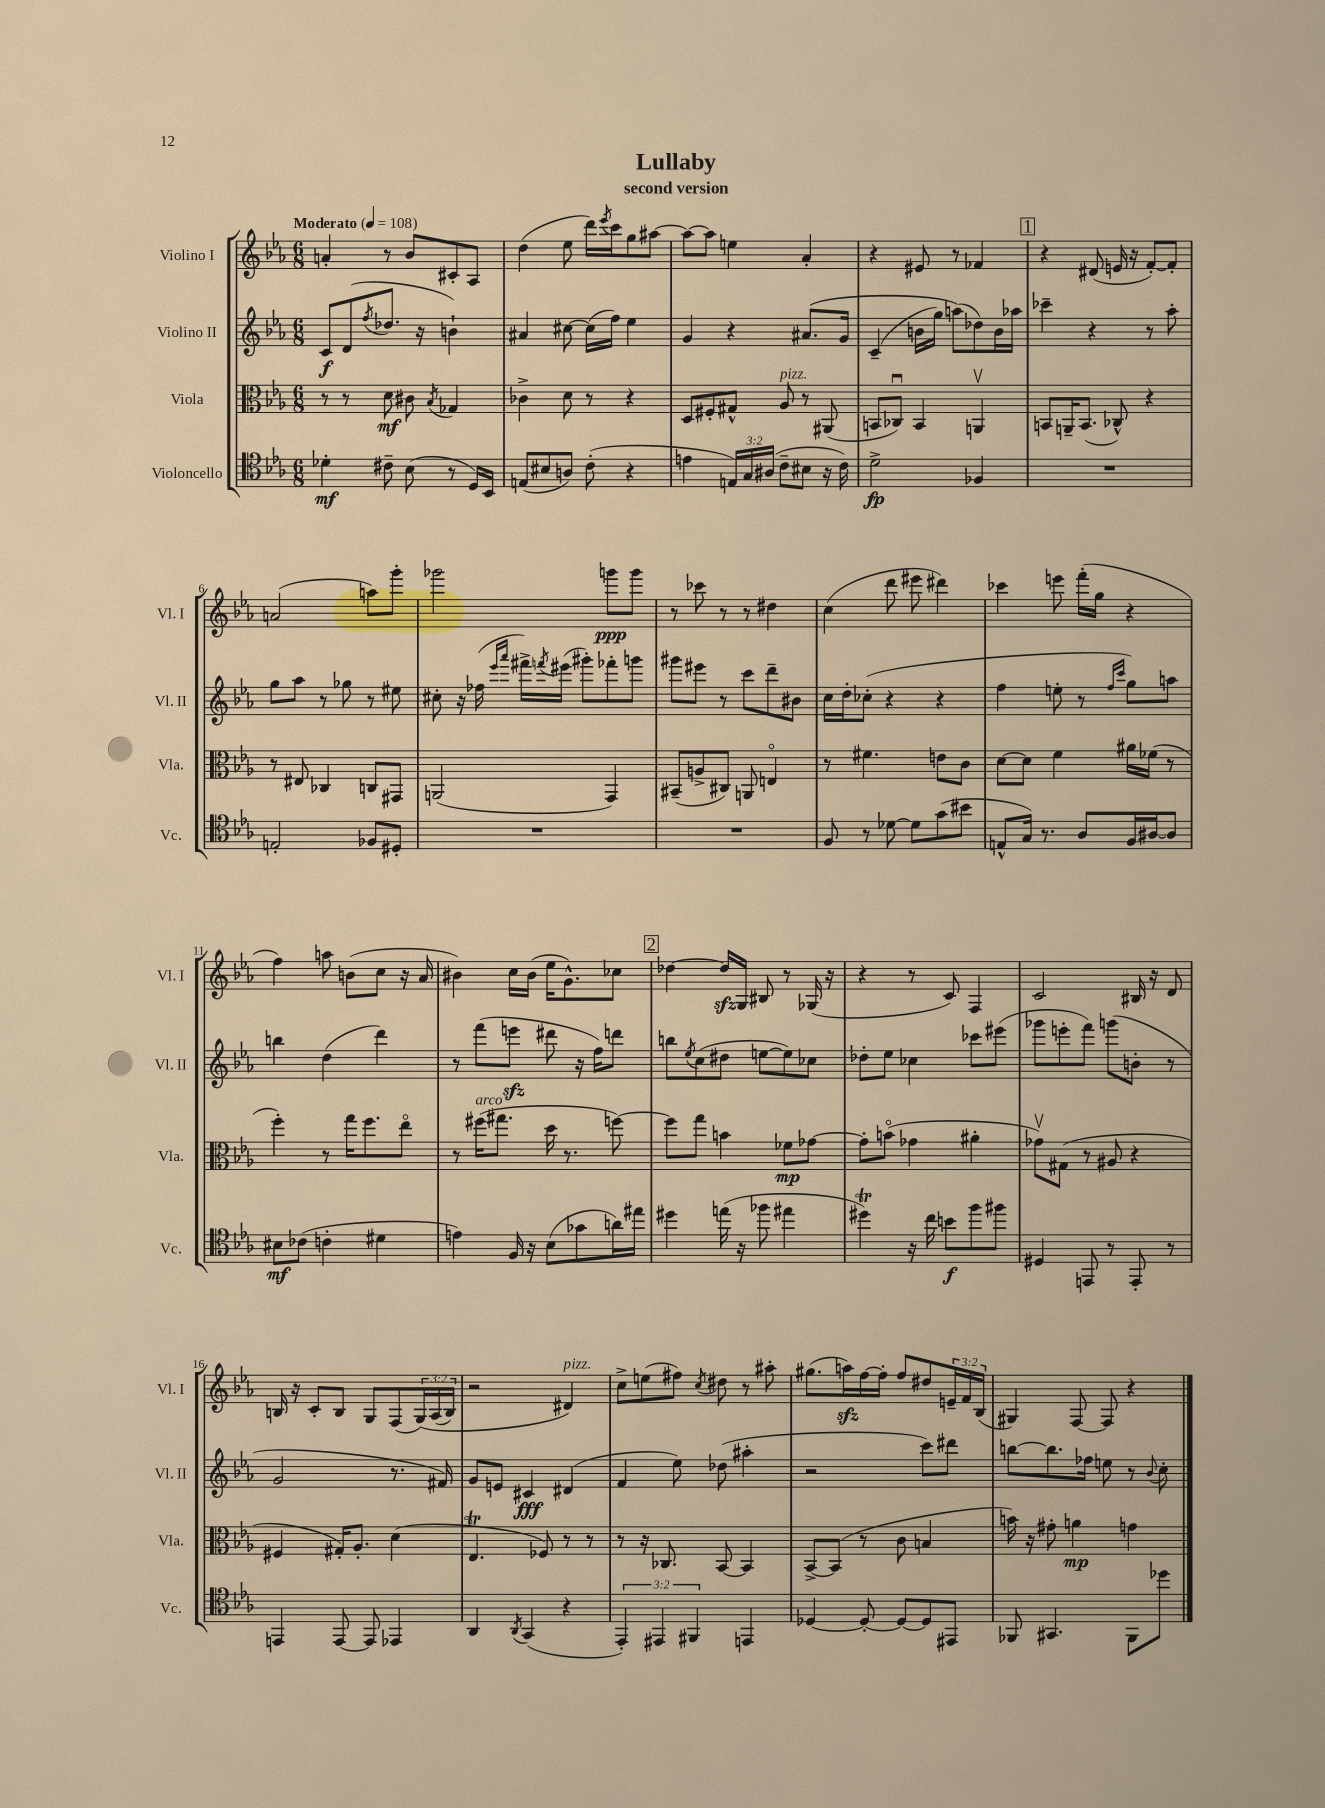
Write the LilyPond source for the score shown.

\header { title = "Lullaby" subtitle = "second version" }
<<
\new StaffGroup <<
\new Staff = "s0" \with { instrumentName = "Violino I" shortInstrumentName = "Vl. I" } {
    \clef treble \key ees \major \numericTimeSignature \time 6/8 \override Staff.TupletNumber.text = #tuplet-number::calc-fraction-text \tempo "Moderato" 4 = 108
    a'4-. r8 bes'8 cis'8-. aes8 |
    d''4( ees''8 d'''16) \acciaccatura { ees'''8 } c'''16 g''8 ais''8~ |
    ais''8~ ais''8 e''4 aes'4-. |
    r4 eis'8 r8 fes'4 |
    \mark \markup { \box "1" } r4 dis'8( e'16 r16 f'8~-.) f'8-. |
    a'2( a''8) g'''8-. |
    ges'''2 g'''8\ppp g'''8 |
    r8 ces'''8 r8 r8 dis''4 |
    c''4( d'''8 eis'''8 dis'''4) |
    ces'''4 e'''8 f'''16-.( g''16 r4 |
    f''4) a''8 b'8( c''8 r16 aes'16 |
    bis'4) c''16 bis'16( ees''16 g'8.-^) ces''8 |
    \mark \markup { \box "2" } des''4~ des''16\sfz g16 bis8 r8 ges16( r16 |
    r4 r8 c'8) f4 |
    c'2 bis16 r16 d'8 |
    b16 r16 c'8-. b8 g8 f8( \tuplet 3/2 { g16)\( aes16( b16) } |
    r2 dis'4^\markup { \italic "pizz." }\) |
    c''8-> e''8( fis''8) \acciaccatura { c''8 } dis''8 r8 ais''8-. |
    gis''8.( a''16\sfz) f''16~ f''16-. f''8 dis''8 \tuplet 3/2 { e'16-- f'16 bes16( } |
    gis4) f8~ f8 r4 \bar "|." |
}
\new Staff = "s1" \with { instrumentName = "Violino II" shortInstrumentName = "Vl. II" } {
    \clef treble \key ees \major \numericTimeSignature \time 6/8
    c'8\f d'8( \acciaccatura { f''8 } des''8. r16 b'4-!) |
    ais'4 cis''8~ cis''16( f''16) ees''4 |
    g'4 r4 ais'8.\( g'16 |
    c'4--( b'16 g''16) a''8(\) des''8) b'16 aes''16 |
    \mark \markup { \box "1" } ces'''4-- r4 r8 aes''8-. |
    g''8 aes''8 r8 ges''8 r8 eis''8 |
    cis''8-. r16 fes''16( \grace { ees'''16 aes'''16 } fis'''16->) \acciaccatura { f'''8 } eis'''16( gis'''8-.) fes'''8-. g'''8 |
    gis'''8 eis'''8 r8 c'''8 d'''8-- bis'8 |
    c''16 d''16-. ces''8-.( r4 r4 |
    f''4 e''8-. r8 \grace { f''16 c'''16 } g''8) a''8 |
    b''4 d''4( d'''4) |
    r8 f'''8( e'''8\sfz dis'''8 r16 f''16) d'''8 |
    \mark \markup { \box "2" } b''8 \acciaccatura { ees''8 } c''8( dis''8 e''8~ e''8) ces''8 |
    des''8-. ees''8 ces''4 ces'''8 eis'''8( |
    ges'''8 e'''8-. f'''8) g'''8( b'8-. r8 |
    g'2 r8. fis'16) |
    g'8 e'8 cis'4\fff dis'4( |
    f'4 ees''8) des''8( ais''4-. |
    r2 c'''8) dis'''8 |
    b''8~ b''8. fes''16 e''8 r8 \appoggiatura { bes'8 } c''8-. \bar "|." |
}
\new Staff = "s2" \with { instrumentName = "Viola" shortInstrumentName = "Vla." } {
    \clef alto \key ees \major \numericTimeSignature \time 6/8
    r8 r8 d'8\mf cis'8 \acciaccatura { bes8 } ges4 |
    ces'4-> d'8 r8 r4 |
    d8 fis8-. gis8-^ aes8^\markup { \italic "pizz." } r8 ais,8( |
    b,8 ces8\downbow) b,4 a,4\upbow |
    \mark \markup { \box "1" } b,8 a,16-- b,8.( ces8-^) r4 |
    r8 eis8 ces4 c8 gis,8 |
    a,2( g,4) |
    bis,8--( a8-> cis8) a,8 e4\flageolet |
    r8 fis'4. e'8 c'8 |
    d'8~ d'8 f'4 ais'16 fes'16( r8 |
    f''4-.) r8 g''16 f''8. ees''8\flageolet |
    r8 fis''16^\markup { \italic "arco" }( gis''8. d''16 r8. f''8~) |
    \mark \markup { \box "2" } f''8 g''8 b'4 fes'8\mp ges'8~ |
    ges'8-. b'8\flageolet( ges'4 ais'4-. |
    ges'8\upbow) gis8( r8 ais8 r4 |
    fis4 gis16-.) aes8.-. d'4( |
    ees4.\trill fes8) r8 r8 |
    r8 r16 ces8. bes,8~ bes,4 |
    bes,8~-> bes,8( r8 c'8 b4 |
    b'16) r16 gis'8-. a'4\mp g'4 \bar "|." |
}
\new Staff = "s3" \with { instrumentName = "Violoncello" shortInstrumentName = "Vc." } {
    \clef tenor \key ees \major \numericTimeSignature \time 6/8 \override Staff.TupletNumber.text = #tuplet-number::calc-fraction-text
    des'4-.\mf cis'8-- bes8( r8 d16) bes,16 |
    e8( bis8 a8) c'8-.( r4 |
    e'4 \tuplet 3/2 { e16) g16 ais16( } c'8-- bis8 r16 c'16) |
    d'2->\fp fes4 |
    \mark \markup { \box "1" } R2. |
    e2-. fes8 dis8-. |
    R2. |
    R2. |
    f8 r8 des'8~ des'8 g'8( bis'8 |
    e8-^ g16) r8. aes8 f16 ais16~ ais8 |
    bis8\mf ces'8( c'4-. dis'4 |
    e'4) f16 r16 bes8( ges'8 a'16) eis''16 |
    \mark \markup { \box "2" } dis''4 e''16( r16 fes''8 eis''4 |
    dis''4\trill) r16 c''16 b'8\f f''8 fis''8 |
    dis4 e,8 r8 e,8-. r8 |
    e,4 e,8~ e,8 ees,4 |
    aes,4 \acciaccatura { aes,8 } g,4( r4 |
    \tuplet 3/2 { ees,4-.) eis,4 fis,4 } e,4 |
    des4~ des8~-. des8~ des8 eis,8 |
    fes,8 gis,4. fes,8 des''8 \bar "|." |
}
>>
>>
